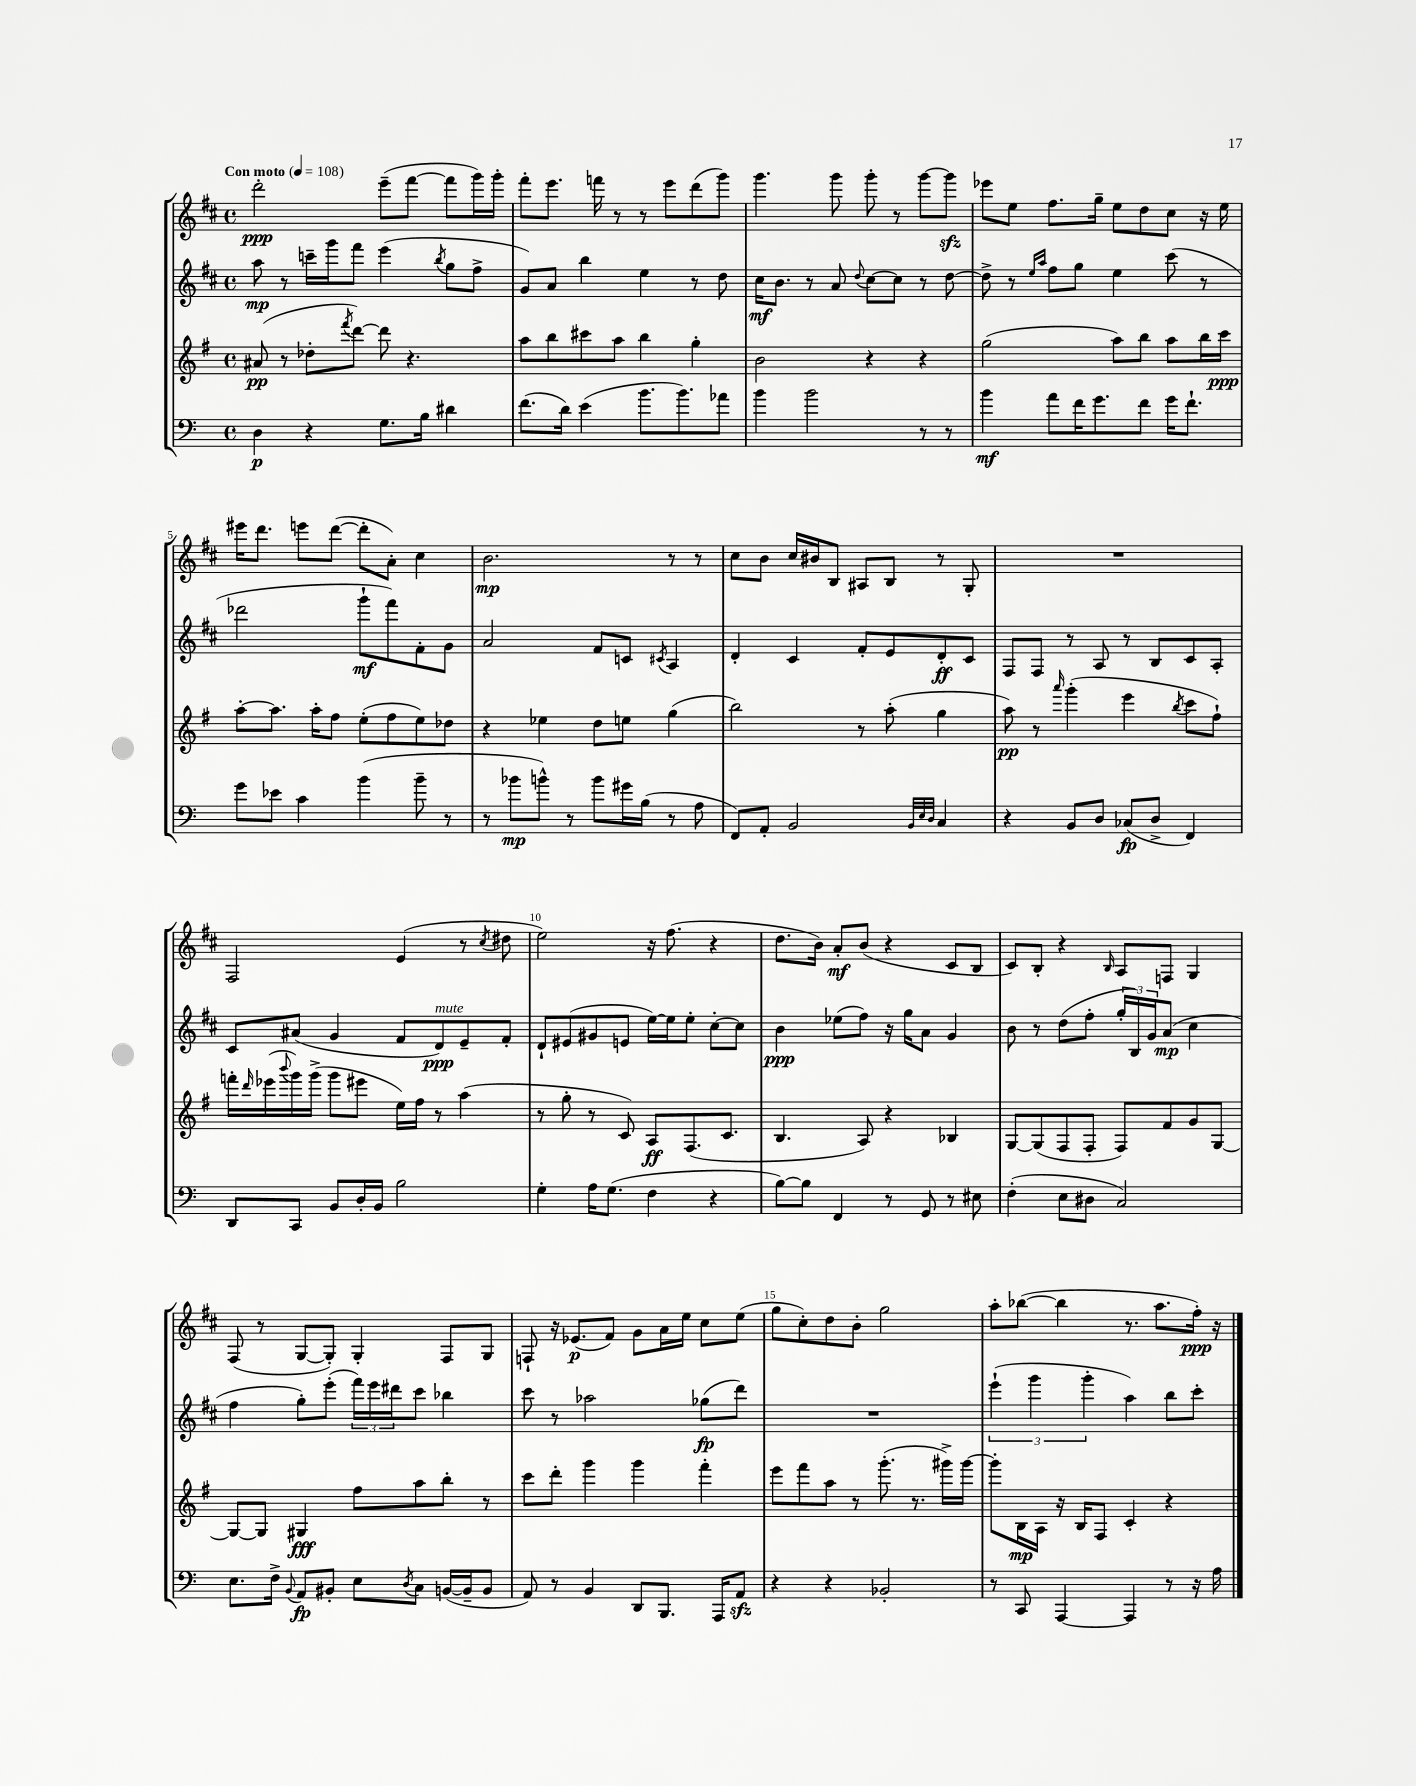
<<
\new StaffGroup <<
\new Staff = "s0" {
    \clef treble \key d \major \defaultTimeSignature \time 4/4 \tempo "Con moto" 4 = 108
    d'''2-.\ppp e'''8--( fis'''8~ fis'''8 g'''16) g'''16-. |
    fis'''8-. e'''8. f'''16 r8 r8 e'''8 d'''8( g'''8) |
    g'''4. g'''8 g'''8-. r8 g'''8~ g'''8\sfz |
    ees'''8 e''8 fis''8. g''16-- e''8 d''8 cis''8 r16 e''16 |
    eis'''16 d'''8. e'''8 d'''8~( d'''8-. a'8-.) cis''4 |
    b'2.\mp r8 r8 |
    cis''8 b'8 cis''16 bis'16 b8 ais8 b8 r8 g8-. |
    R1 |
    fis2 e'4( r8 \acciaccatura { cis''8 } dis''8 |
    e''2) r16 fis''8.( r4 |
    d''8. b'16) a'8-.\mf b'8( r4 cis'8 b8 |
    cis'8) b8-. r4 \grace { b16 } a8 f8 g4 |
    fis8( r8 g8~ g8-.) g4-. fis8 g8 |
    f8-! r16 ees'8.\p( fis'8) g'8 a'16 e''16 cis''8 e''8( |
    g''8 cis''8-.) d''8 b'8-. g''2 |
    a''8-. bes''8~( bes''4 r8. a''8. fis''16-.\ppp) r16 \bar "|." |
}
\new Staff = "s1" {
    \clef treble \key d \major \defaultTimeSignature \time 4/4
    a''8\mp r8 c'''16-- g'''16 fis'''8 e'''4( \acciaccatura { b''8 } g''8 fis''8-> |
    g'8) a'8 b''4 e''4 r8 d''8 |
    cis''16\mf b'8. r8 a'8 \appoggiatura { d''8 } cis''8~ cis''8 r8 d''8~ |
    d''8-> r8 \grace { e''16 a''16 } fis''8 g''8 e''4 cis'''8( r8 |
    des'''2 g'''8-!\mf fis'''8) fis'8-. g'8 |
    a'2 fis'8 c'8 \acciaccatura { cis'8 } a4 |
    d'4-. cis'4 fis'8-. e'8 d'8-.\ff cis'8 |
    fis8 fis8 r8 a8 r8 b8 cis'8 a8-. |
    cis'8 ais'8( g'4 fis'8 d'8\ppp^\markup { \italic "mute" }) e'8-- fis'8-. |
    d'8-! eis'8( gis'8 e'8 e''16~) e''16 e''8-. cis''8~-. cis''8 |
    b'4\ppp ees''8( fis''8) r16 g''16 a'8 g'4 |
    b'8 r8 d''8( fis''8-. \tuplet 3/2 { g''16-. b16) g'16 } a'8\mp( cis''4 |
    fis''4 g''8-.) e'''8-.( \tuplet 3/2 { fis'''16) e'''16 dis'''16 } cis'''8 bes''4 |
    cis'''8 r8 aes''2 ges''8\fp( d'''8) |
    R1 |
    \tuplet 3/2 { e'''4-!( g'''4 g'''4-. } a''4) b''8 cis'''8-. \bar "|." |
}
\new Staff = "s2" {
    \clef treble \key g \major \defaultTimeSignature \time 4/4
    ais'8\pp( r8 des''8-. \acciaccatura { fis'''8 } d'''8~) d'''8 r4. |
    a''8 b''8 cis'''8 a''8 b''4 g''4-. |
    b'2 r4 r4 |
    g''2( a''8) b''8 a''8 b''16 c'''16\ppp |
    a''8~-. a''8. a''16-. fis''8 e''8-.( fis''8 e''8) des''8 |
    r4 ees''4 d''8 e''8 g''4( |
    b''2) r8 a''8-.( g''4 |
    a''8\pp) r8 \grace { a'''16 } g'''4-.( e'''4 \acciaccatura { b''8 } c'''8 fis''8-!) |
    f'''16-. \grace { d'''16 } ees'''16( \appoggiatura { b'''8 } g'''16) g'''16->( g'''8 eis'''8 e''16) fis''16 r8 a''4( |
    r8 g''8-. r8 c'8) a8\ff fis8.( c'8. |
    b4. a8) r4 bes4 |
    g8~ g8( fis8 fis8-. fis8) fis'8 g'8 g8~ |
    g8~ g8 gis4\fff fis''8 a''8 b''8-. r8 |
    c'''8 d'''8-. g'''4 g'''4 fis'''4-. |
    e'''8 fis'''8 a''8 r8 g'''8.-.( r8. gis'''16->) gis'''16~ |
    gis'''8-. b16\mp a16 r16 b16 fis8 c'4-. r4 \bar "|." |
}
\new Staff = "s3" {
    \clef bass \key c \major \defaultTimeSignature \time 4/4
    d4\p r4 g8. b16 dis'4 |
    f'8.( d'16) e'4( b'8. b'8.) aes'8 |
    b'4 b'2 r8 r8 |
    b'4\mf a'8 f'16 g'8. f'8 g'16 f'8.-! |
    g'8 ees'8 c'4 b'4( b'8-- r8 |
    r8 bes'8\mp b'8-^) r8 b'8 gis'16 b16( r8 a8 |
    f,8) a,8-. b,2 \grace { b,32 e32 d32 } c4 |
    r4 b,8 d8 ces8\fp( d8-> f,4) |
    d,8 c,8 b,8 d16-. b,16 b2 |
    g4-. a16 g8.( f4 r4 |
    b8~) b8 f,4 r8 g,8 r8 eis8 |
    f4-.( e8 dis8 c2) |
    e8. f16-> \appoggiatura { b,8 } a,8\fp bis,8-. e8 \acciaccatura { d8 } c8 b,16~( b,16-- b,8 |
    a,8) r8 b,4 d,8 b,,8. a,,16 a,8\sfz |
    r4 r4 bes,2-. |
    r8 c,8 a,,4~ a,,4 r8 r16 a16 \bar "|." |
}
>>
>>
\layout { \context { \Score \override BarNumber.break-visibility = ##(#f #t #t) barNumberVisibility = #(every-nth-bar-number-visible 5) } }
